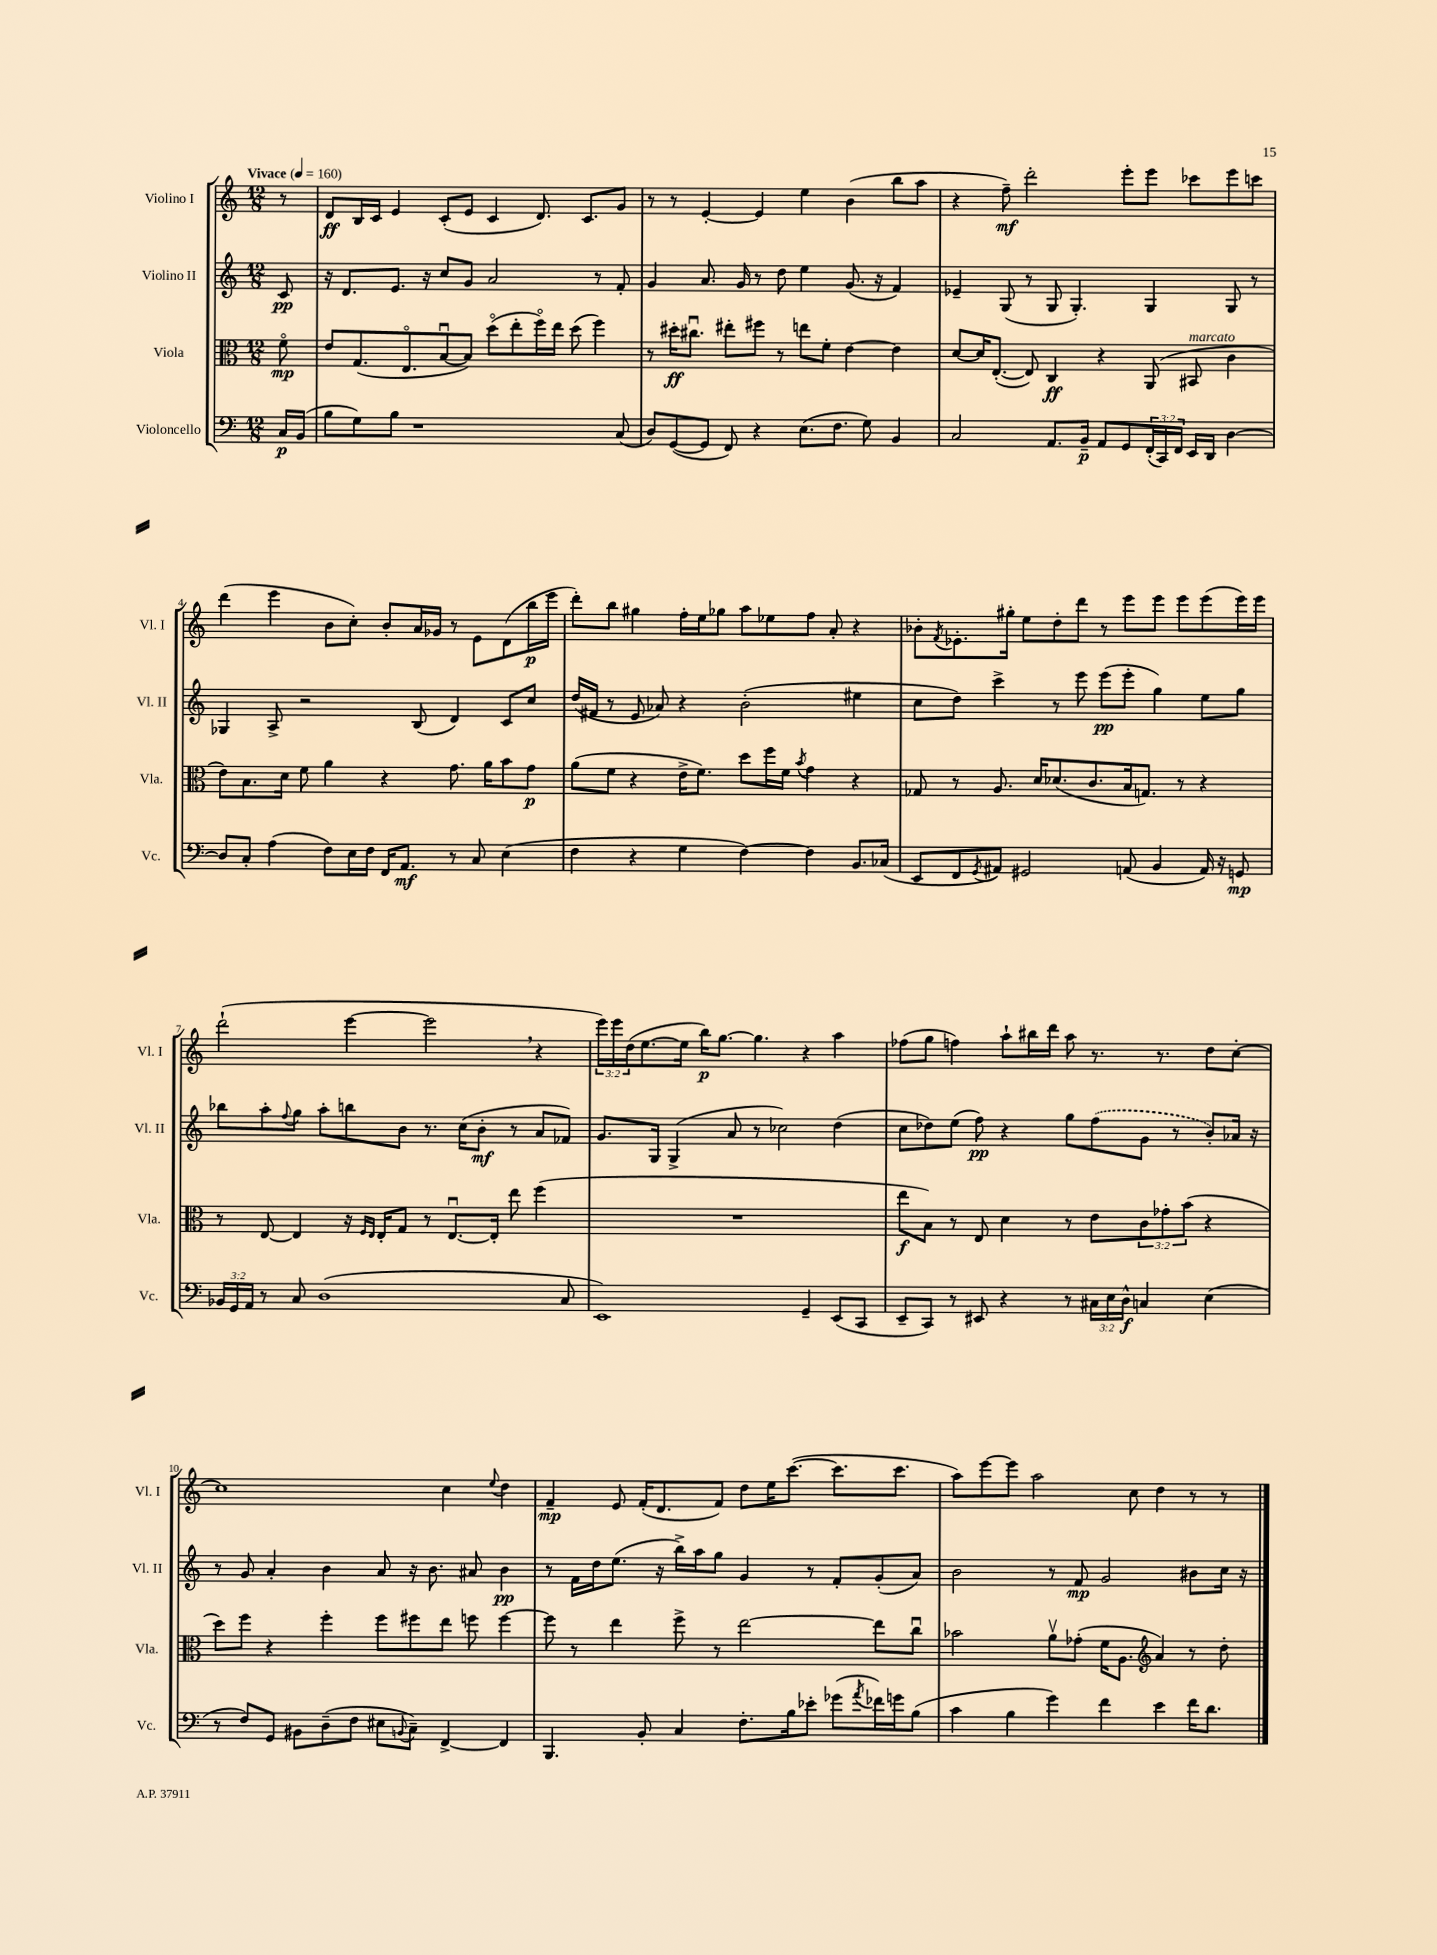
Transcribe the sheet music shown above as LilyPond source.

<<
\new StaffGroup <<
\new Staff = "s0" \with { instrumentName = "Violino I" shortInstrumentName = "Vl. I" } {
    \clef treble \key c \major \numericTimeSignature \time 12/8 \override Staff.TupletNumber.text = #tuplet-number::calc-fraction-text \partial 8 \tempo "Vivace" 4 = 160
    r8 |
    d'8\ff b16 c'16 e'4 c'8-.( e'8 c'4 d'8.) c'8. g'8 |
    r8 r8 e'4~-. e'4 e''4 b'4( b''8 a''8 |
    r4 f''8--\mf) d'''2-. e'''8-. e'''8 ces'''8 e'''8 c'''8 |
    d'''4( e'''4 b'8 c''8-.) b'8-. a'16 ges'16 r8 e'8 d'8( b''16\p e'''16 |
    d'''8-.) b''8 gis''4 f''16-. e''16 ges''8 a''8 ees''8 f''8 a'8-. r4 |
    bes'8-. \acciaccatura { f'8 } ees'8.-. gis''16-. e''8 d''8-. d'''8 r8 e'''8 e'''8 e'''8 e'''8( e'''16) e'''16 |
    d'''2-!( e'''4~ e'''2 \breathe r4 |
    \tuplet 3/2 { e'''16) e'''16 d''16( } e''8.~ e''16 b''16\p) g''8.~ g''4. r4 a''4 |
    fes''8( g''8 f''4) a''8-! bis''16 d'''16 a''8 r8. r8. d''8 c''8~-. |
    c''1 c''4 \appoggiatura { e''8 } d''4 |
    f'4--\mp e'8 f'16-.( d'8. f'8) d''8 e''16 c'''8.~( c'''8. c'''8. |
    a''8) e'''8~ e'''8 a''2 c''8 d''4 r8 r8 \bar "|." |
}
\new Staff = "s1" \with { instrumentName = "Violino II" shortInstrumentName = "Vl. II" } {
    \clef treble \key c \major \numericTimeSignature \time 12/8 \partial 8
    c'8\pp |
    r16 d'8. e'8. r16 c''8 g'8 a'2 r8 f'8-. |
    g'4 a'8. g'16 r8 d''8 e''4 g'8.( r16 f'4) |
    ees'4-- g8( r8 g8 g4.-.) g4 g8 r8 |
    ges4 a8-> r2 b8( d'4) c'8 c''8 |
    d''16( fis'16 r8 e'8 aes'8) r4 b'2-.( eis''4 |
    c''8 d''8) c'''4-> r8 e'''8 e'''8\pp( e'''8-. g''4) e''8 g''8 |
    bes''8 a''8-. \appoggiatura { f''8 } g''8 a''8-. b''8 b'8 r8. c''16( b'8-.\mf r8 a'8 fes'8) |
    g'8. g16 g4->( a'8 r8 ces''2) d''4( |
    c''8 des''8) e''8( f''8\pp) r4 g''8 \once \slurDashed f''8( g'8 r8 b'8-.) aes'16 r16 |
    r8 g'8 a'4-. b'4 a'8 r16 b'8. ais'8 b'4\pp |
    r8 f'16 d''16 e''8.( r16 b''16->) a''16 g''8 g'4 r8 f'8-. g'8-.( a'8) |
    b'2 r8 f'8\mp g'2 bis'8 c''16 r16 \bar "|." |
}
\new Staff = "s2" \with { instrumentName = "Viola" shortInstrumentName = "Vla." } {
    \clef alto \key c \major \numericTimeSignature \time 12/8 \override Staff.TupletNumber.text = #tuplet-number::calc-fraction-text \partial 8
    f'8\flageolet\mp |
    e'8 g8.( e8.\flageolet b8~\downbow b8) d''8\flageolet( e''8-. f''16\flageolet) e''16 d''8( f''4) |
    r8 dis''16-.\ff cis''8.\downbow eis''8-. fis''8 r8 e''8 f'8-. e'4~ e'4 |
    d'8~ d'16 e8.~-.( e8) c4\ff r4 a,8( bis,8^\markup { \italic "marcato" } c'4 |
    e'8) b8. d'16 f'8 a'4 r4 g'8. a'16 b'8 g'8\p |
    a'8( f'8 r4 e'16-> f'8.) d''8 f''16 f'16 \acciaccatura { b'8 } g'4 r4 |
    ges8 r8 a8. d'16 des'8.( c'8. b16 g8.) r8 r4 |
    r8 e8~ e4 r16 \grace { f16 e16 } e16-. g8 r8 e8.~\downbow e16-. e''8 f''4( |
    R1. |
    e''8\f b8) r8 e8 d'4 r8 e'8 \tuplet 3/2 { c'8 ges'8-. b'8( } r4 |
    d''8) f''8 r4 f''4-. f''8 fis''8 e''8 f''8 f''4~ |
    f''8 r8 e''4 f''8-> r8 e''2~ e''8 c''8\downbow |
    bes'2 a'8\upbow ges'8-.( f'16 a8. \clef treble a'4) r8 d''8-. \bar "|." |
}
\new Staff = "s3" \with { instrumentName = "Violoncello" shortInstrumentName = "Vc." } {
    \clef bass \key c \major \numericTimeSignature \time 12/8 \override Staff.TupletNumber.text = #tuplet-number::calc-fraction-text \partial 8
    c16\p b,16( |
    b8 g8) b8 r1 c8( |
    d8) g,8~( g,8 f,8) r4 e8.( f8. g8) b,4 |
    c2 a,8. b,16--\p a,8 g,8 \tuplet 3/2 { f,16-.( c,16) f,16 } e,16 d,16 d4~ |
    d8 c8-. a4( f8) e16 f16 f,16 a,8.\mf r8 c8 e4( |
    f4 r4 g4 f4~) f4 b,8. ces16( |
    e,8 f,8 \acciaccatura { g,8 } ais,8) gis,2 a,8( b,4 a,16) r16 g,8\mp |
    \tuplet 3/2 { bes,16 g,16 a,16 } r8 c8 d1( c8 |
    e,1) g,4-- e,8( c,8 |
    e,8-- c,8) r8 eis,8 r4 r8 \tuplet 3/2 { cis16 e16 d16-^\f } c4 e4( |
    r8 f8) g,8 bis,8 d8--( f8 eis8 \appoggiatura { b,8 } c8--) f,4~-> f,4 |
    b,,4. b,8-. c4 f8.-. b16 ees'8-. ges'8( \acciaccatura { a'8 } fes'16) g'16 b8( |
    c'4 b4 g'4) f'4 e'4 f'16 d'8. \bar "|." |
}
>>
>>
